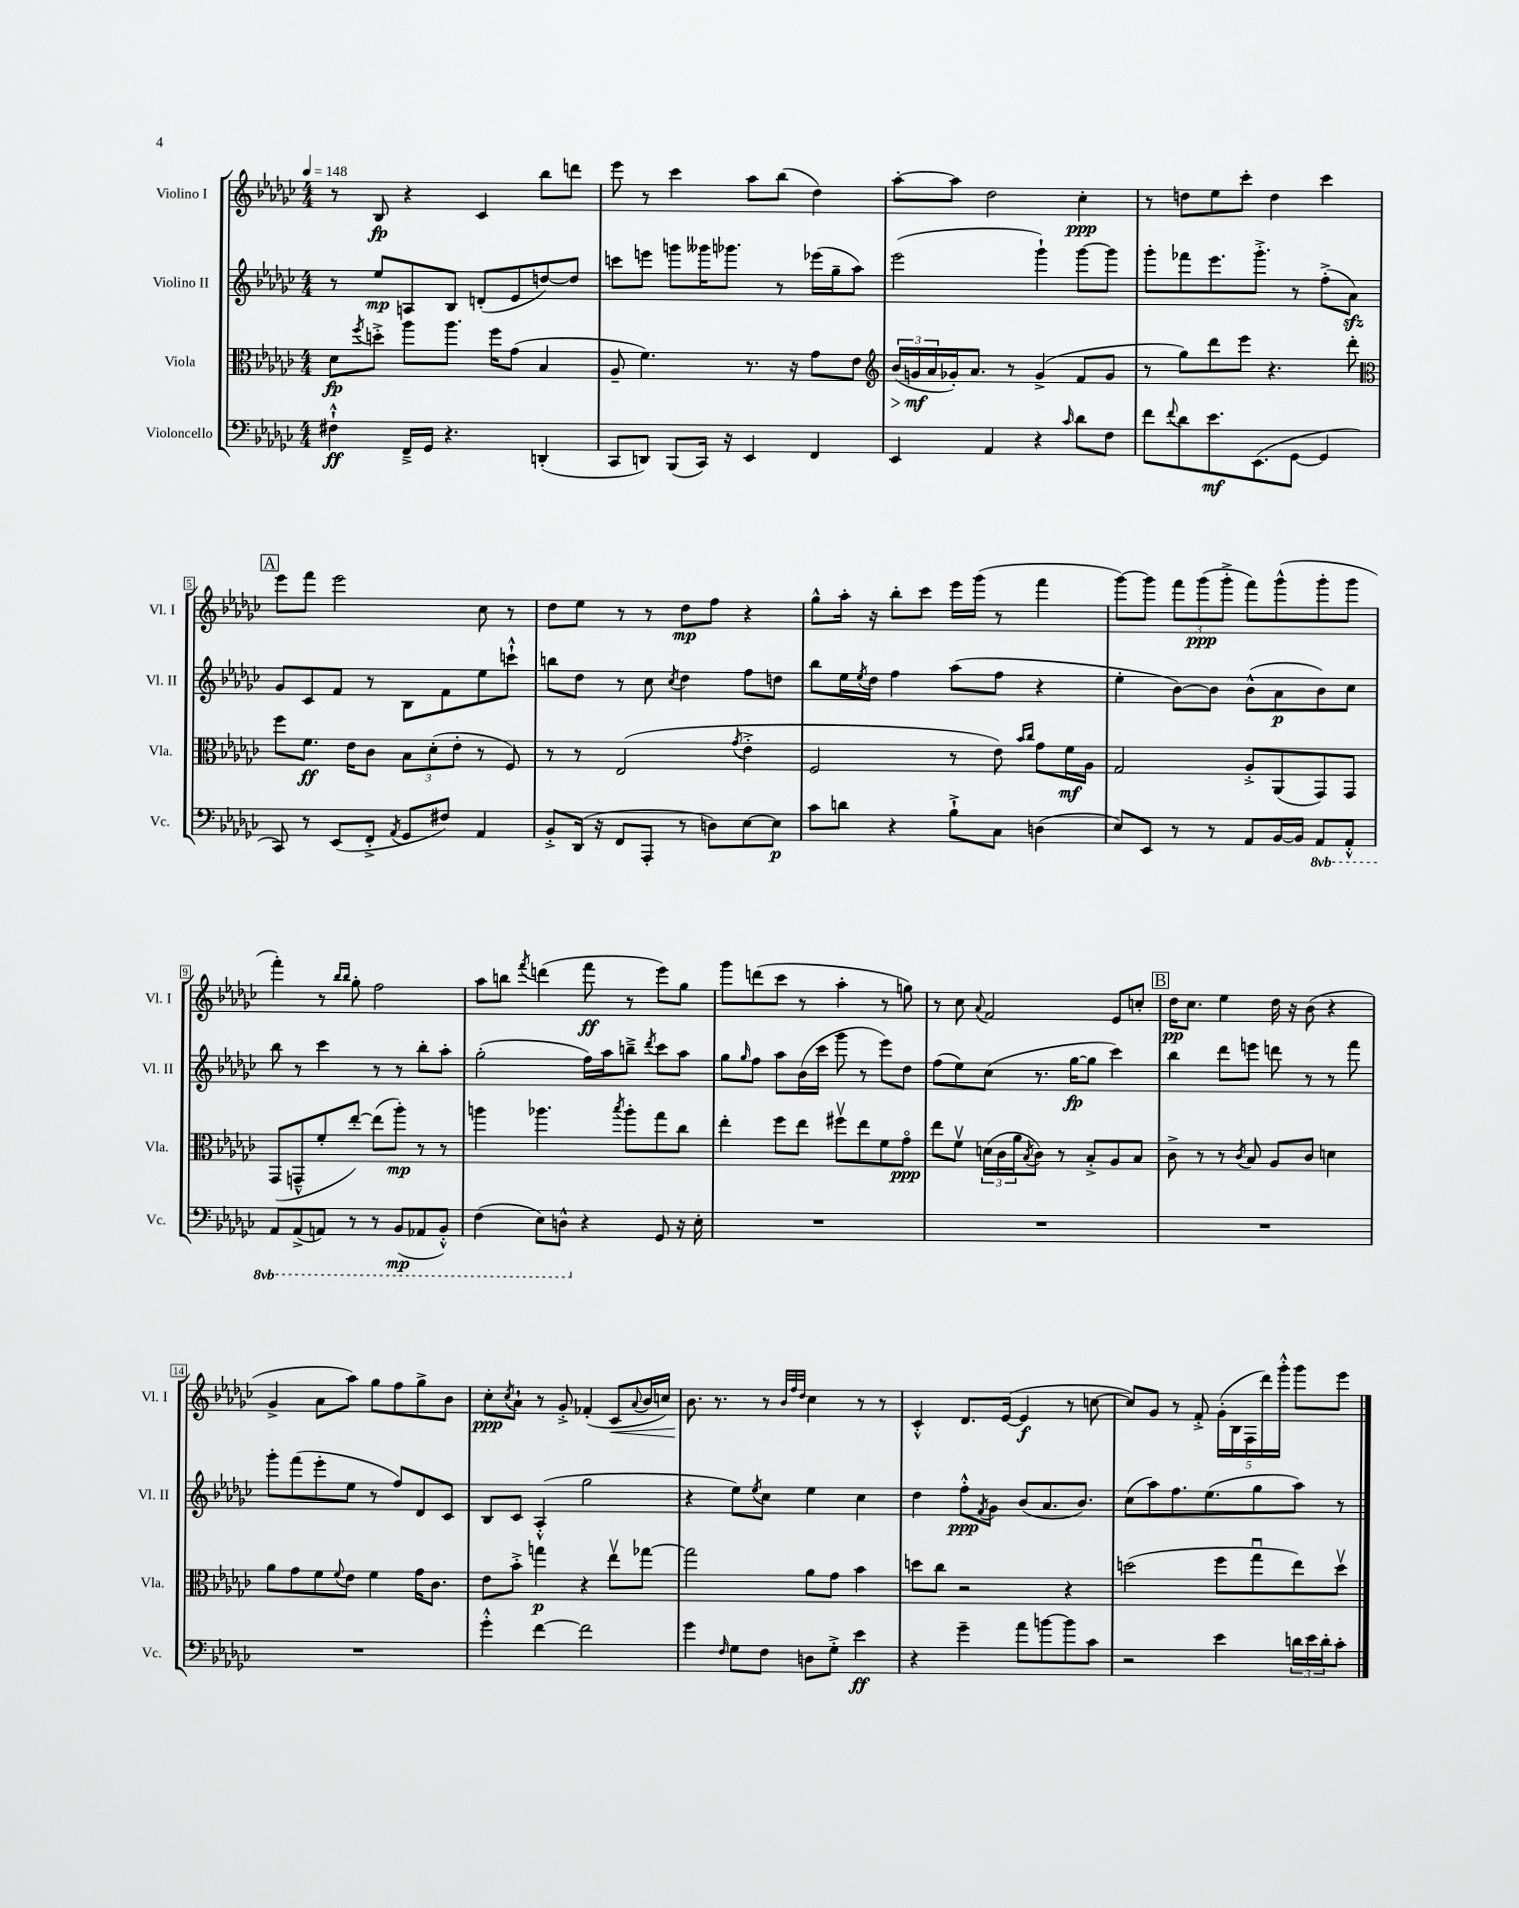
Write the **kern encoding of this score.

**kern	**kern	**kern	**kern
*staff4	*staff3	*staff2	*staff1
*clefF4	*clefC3	*clefG2	*clefG2
*k[b-e-a-d-g-c-]	*k[b-e-a-d-g-c-]	*k[b-e-a-d-g-c-]	*k[b-e-a-d-g-c-]
*M4/4	*M4/4	*M4/4	*M4/4
*MM148	*MM148	*MM148	*MM148
4F#`^^	8d-	8r	8r
.	8qff	.	.
.	8dd'^	8ee-	8B-
16FF~^	8aa-	8A	4r
16GG-	.	.	.
4.r	8.aa-	8B-	.
.	.	(8d'	4c-
.	16ff	.	.
.	(8g-	8e-	.
(4DD'	4B-	[8dd)	8bb-
.	.	8dd]	8ddd
=	=	=	=
8CC-	8A-~	8ccc	8eee-
8DD)	4.f)	8eee	8r
(8BBB-	.	8ggg	4ccc-
16CC-)	.	16ggg--	.
16r	.	8.ggg-	.
4EE-	8.r	.	8aa-
.	.	8r	(8bb-
.	16r	.	.
4FF	8g-	(16eee-	4dd-)
.	.	16gg-~	.
.	8e-	8aa-)	.
=	=	=	=
*	*clefG2	*	*
4EE-	(24b-	(2eee-	[8aa-'
.	24g	.	.
.	24a-	.	.
.	16g-')	.	8aa-]
.	8.a-	.	.
4AA-	.	.	2dd-
.	8r	.	.
4r	(4g-^	4ggg-`)	.
16qqc-	.	.	.
8d-	8f	[8ggg-	4cc-'
8F	8g-	8ggg-]	.
=	=	=	=
8f	8r	8ggg-'	8r
8qqf	.	.	.
8d-	8gg-)	8fff-	8dd
8.e-	8ddd-	8.eee-	8ee-
.	8eee-	.	8ccc-'
(8.EE-	.	8.ggg-'^	.
.	4.r	.	4dd
[8GG-	.	8r	.
4GG-]	.	(8ff'^	4ccc-
.	8ddd-'	8a-)	.
=	=	=	=
*	*clefC3	*	*
8CC-)	8ff	8g-	8eee-
8r	8.f	8c-	8fff
(8EE-	.	8f	2eee-
.	16e-	.	.
8FF'^	8c-	8r	.
8qAA-	.	.	.
8GG-	12B-	8B-	.
.	(12d-'	.	.
8F#)	.	8f	.
.	12e-'	.	.
4AA-	8r	8ee-	8cc-
.	8F)	8ccc`^^	8r
=	=	=	=
8BB-'^	8r	8bb	8dd-
(16DD-	8r	8dd-	8ee-
16r	.	.	.
8FF	(2E-	8r	8r
8AAA-'	.	8cc-	8r
.	.	8qcc-	.
8r	.	4dd-	8dd-
8D)	.	.	8ff
.	8qg-	.	.
[8E-	4e-'^	8ff	4r
8E-]	.	8dd	.
=	=	=	=
8c-	2F	8bb-	8gg-^^
8d	.	16ee-	16aa-'
.	.	8qee-	.
.	.	16dd-	16r
4r	.	4ff	8bb-'
.	.	.	8ccc-
8B-`^	8r	(8aa-	16eee-
.	.	.	(16ggg-
8C-	8e-)	8ff	8r
.	16qqb-	.	.
.	16qqcc-	.	.
(4D	8g-	4r	4fff
.	16f	.	.
.	16A-	.	.
=	=	=	=
8E-)	2G-	4ee-'	[8ggg-)
8EE-	.	.	8ggg-]
8r	.	[8b-)	12fff
.	.	.	(12ggg-
8r	.	8b-]	.
.	.	.	12ggg-'^
8AA-	8A-'^	(8b-^^	8fff)
[16BB-	(8AA-	8a-	(8ggg-^^
16BB-]	.	.	.
8AAA-	8GG-)	8b-)	8ggg-'
8AAA-'^^	8GG-	8cc-	8ggg-
=	=	=	=
8AAA-	(8GG-	8bb-	4fff')
(8AAA-^	8GG~^^	8r	.
8AAA)	8f'	4ccc-	8r
.	.	.	16qqbb-
.	.	.	16qqbb-
8r	[8ee-')	.	8gg-'
8r	(8ee-]	8r	2ff
(8BBB-	8aa-')	8r	.
8AAA-	8r	8bb-'	.
8BBB-'^^)	8r	8aa-'	.
=	=	=	=
(4FF	4aa	(2gg-'	8aa-
.	.	.	8bb
.	.	.	8qfff
8EE-)	4.aa-	.	(4ddd
8DD^^	.	.	.
4r	.	16ff)	8fff
.	.	16aa-	.
.	8qbb-	.	.
.	8aa-'	8bb~^	8r
.	.	8qddd-	.
8GG-	8gg-	8ccc-	8eee-)
16r	8cc-	8aa-	8gg-
16E-'	.	.	.
=	=	=	=
1r	4ee-'	8gg-	8ggg-
.	.	16qqgg-	.
.	.	8ff	(8ddd
.	8ff	8aa-	8ccc-
.	8ee-	(16b-	8r
.	.	16ccc-	.
.	8ff#v	8ggg-	4aa-'
.	8ee-	8r	.
.	8f	8eee-)	8r
.	8g-o	8dd-	8gg)
=	=	=	=
1r	8ee-	(8ff	8r
.	8fv	8ee-)	8cc-
.	.	.	8qqa-
.	(24d	(8cc-	2f
.	24c-	.	.
.	24a-	.	.
.	8qB-	.	.
.	8c-)	8.r	.
.	8r	.	.
.	.	[16gg-	.
.	8B-'^	8gg-]	.
.	8A-	4ccc-)	8e-
.	8B-	.	8cc'
=	=	=	=
1r	8c-^	4bb-	16dd-
.	.	.	8.cc-
.	8r	.	.
.	8r	8ddd-	4ee-
.	8qc-	.	.
.	8B-	8eee	.
.	8A-	8ddd	16dd-
.	.	.	16r
.	8c-	8r	(8b-
.	4d	8r	4r
.	.	8fff	.
=	=	=	=
1r	8a-	8ggg-'	4g-^
.	8g-	(8fff	.
.	8f	8eee-'	8a-
.	8qqf	.	.
.	8e-	8ee-	8aa-)
.	4f	8r	8gg-
.	.	8ff)	8ff
.	16g-	8d-	8gg-^
.	8.c-	.	.
.	.	8c-	8b-
=	=	=	=
4g-'^^	8e-	8B-	8cc-'
.	.	.	8qcc-
.	8b-'^	8c-	8a-`
[4f	4gg	(4A-'^^	8r
.	.	.	8g-'^
2f]	4r	2gg-	(4f-'
.	8ee-v	.	8c-
.	.	.	8qqa-
.	[8gg-	.	16b-
.	.	.	16cc)
=	=	=	=
4g-	2gg-]	4r	8.b-
.	.	.	8.r
16qqF	.	.	.
8G-	.	8ee-)	.
.	.	8qee-	.
8F	.	8cc-	8r
.	.	.	32qqb-
.	.	.	32qqff
.	.	.	32qqdd-
8D	8a-	4ee-	4cc-
8G-'^	8g-	.	.
4e-	4b-	4cc-	8r
.	.	.	8r
=	=	=	=
4r	8dd	4dd-	4c-'^^
.	8cc-	.	.
4g-~	2r	8ff'^^	8.d-
.	.	8qf	.
.	.	8g-	.
.	.	.	([16e-
8a-	.	(8b-	4e-]
[8b	.	8.a-	.
8b]	4r	.	8r
.	.	8.b-)	.
8c-	.	.	[8cc
=	=	=	=
2r	(2dd	(8cc-	8cc])
.	.	8aa-)	8g-
.	.	8.ff	8r
.	.	.	8f'^
.	.	(8.ee-	.
4e-	8ff	.	(20g-'
.	.	.	20B-
.	.	.	20F
.	8gg-u	8gg-	.
.	.	.	20ddd-)
.	.	.	20ggg-'^^
24d	8ee-)	8aa-)	8ggg-
24e-	.	.	.
24d'	.	.	.
8c-'	8ddv	8r	8eee-
==	==	==	==
*-	*-	*-	*-
